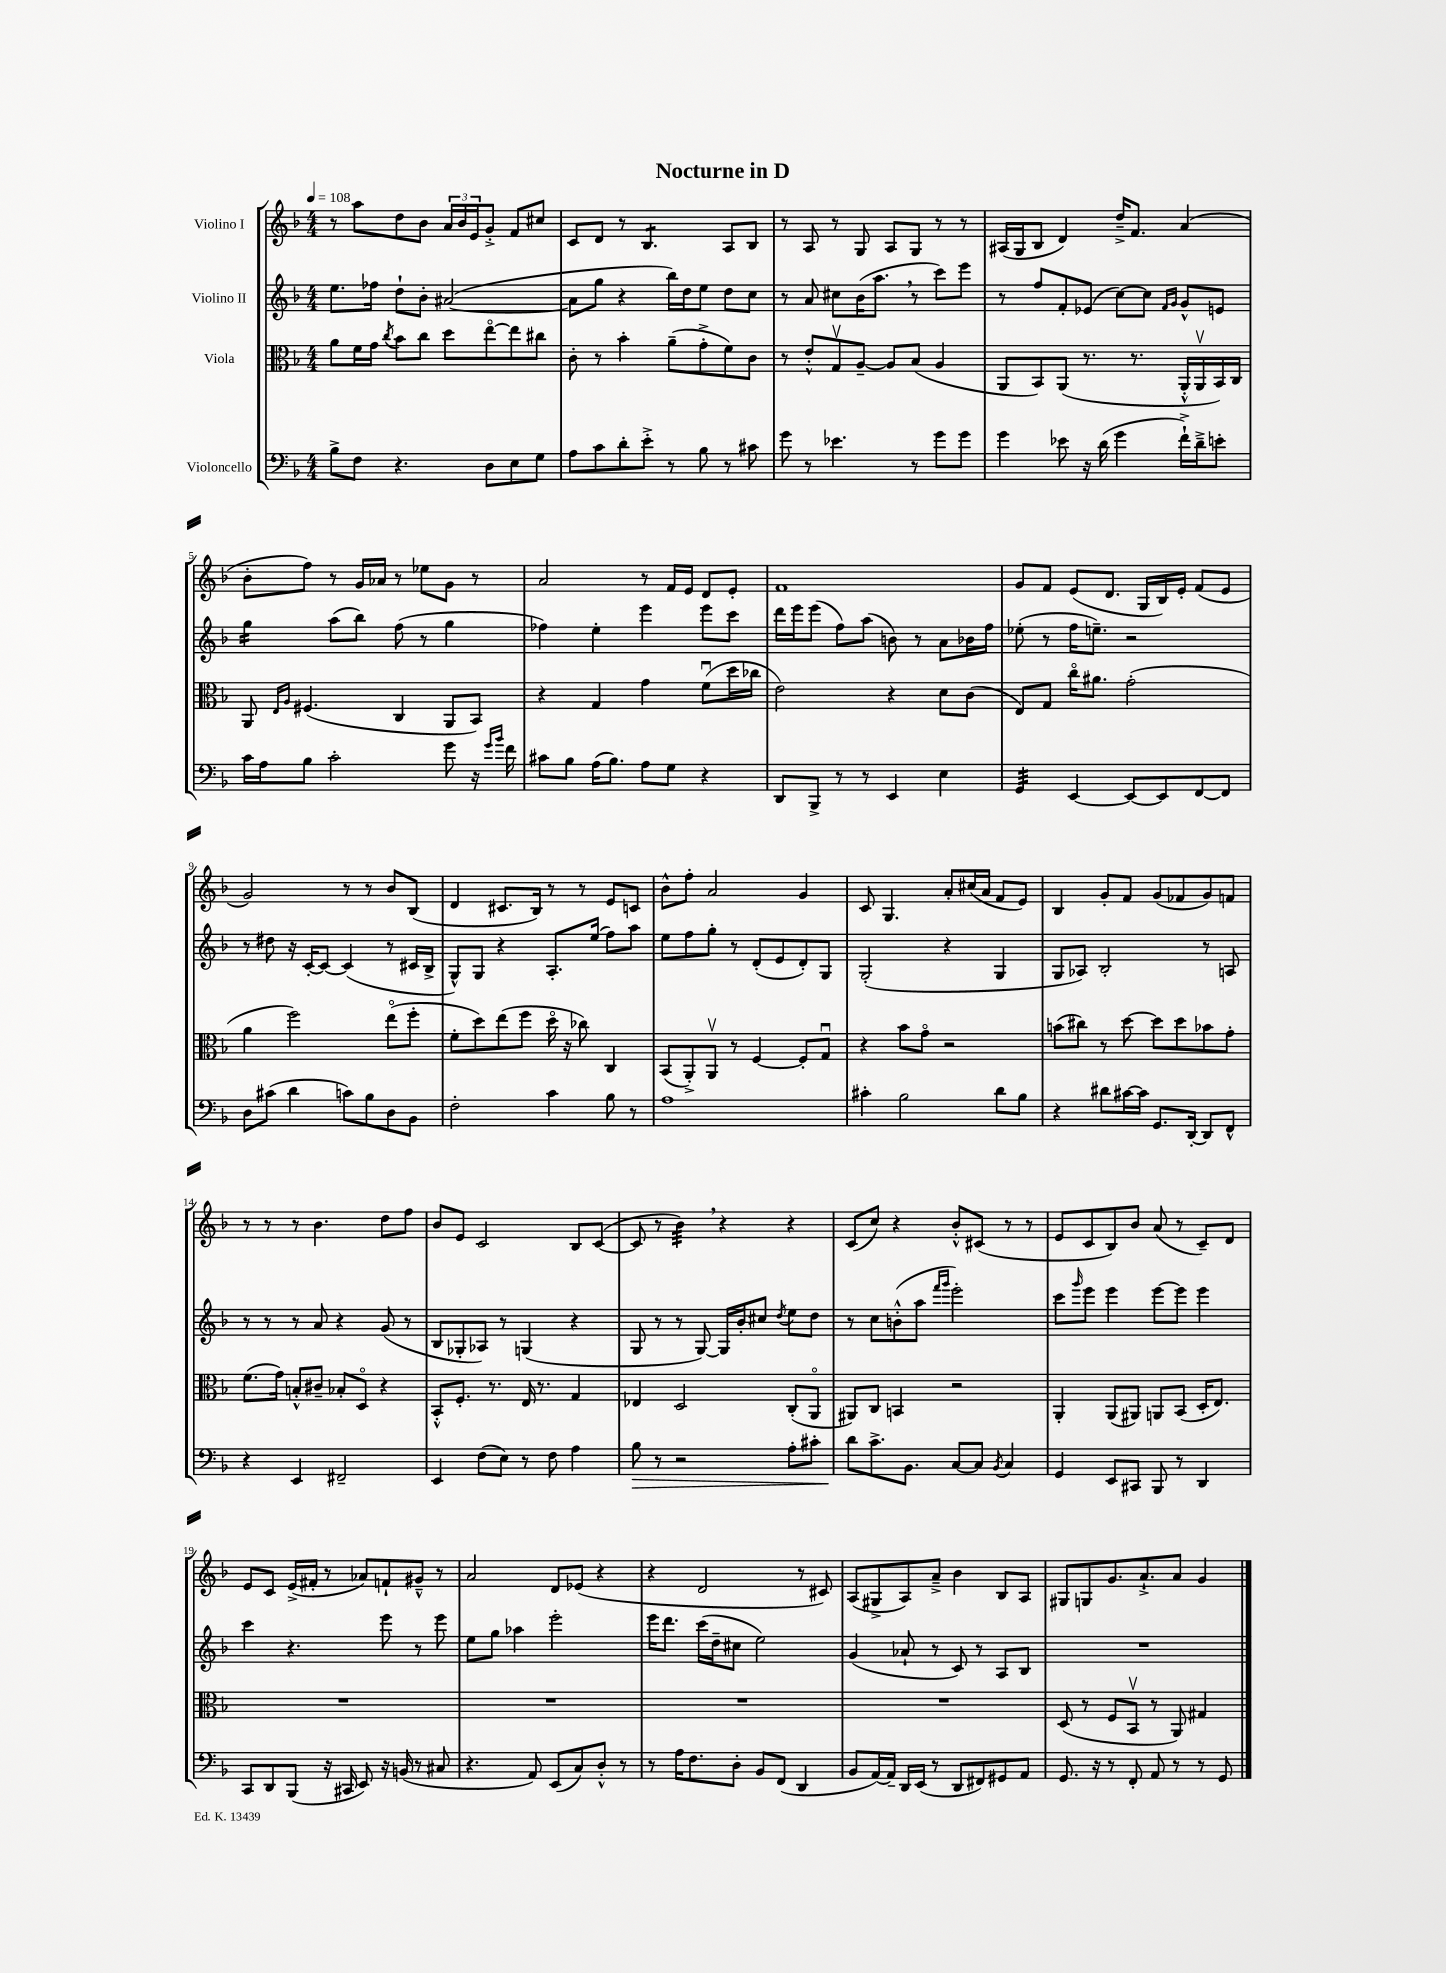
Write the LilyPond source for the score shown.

\header { title = "Nocturne in D" }
<<
\new StaffGroup <<
\new Staff = "s0" \with { instrumentName = "Violino I" } {
    \clef treble \key f \major \numericTimeSignature \time 4/4 \tempo 4 = 108
    r8 a''8 d''8 bes'8 \tuplet 3/2 { a'16 bes'16 e'16 } g'8-.-> f'8 cis''8 |
    c'8 d'8 r8 bes4.:8 a8 bes8 |
    r8 a8 r8 g8 a8 g8 r8 r8 |
    ais16( g16 bes8 d'4) d''16---> f'8. a'4( |
    bes'8-. f''8) r8 g'16 aes'16 r8 ees''8 g'8 r8 |
    a'2 r8 f'16 e'16 d'8 e'8-. |
    f'1 |
    g'8 f'8 e'8( d'8. g16 bes16) e'16-. f'8( e'8 |
    g'2) r8 r8 bes'8 bes8( |
    d'4 cis'8. bes16) r8 r8 e'8 c'8 |
    bes'8-^ f''8-. a'2 g'4 |
    c'8 g4. a'8-. cis''16( a'16 f'8 e'8) |
    bes4 g'8-. f'8 g'8( fes'8 g'8) f'8 |
    r8 r8 r8 bes'4. d''8 f''8 |
    bes'8 e'8 c'2 bes8 c'8~( |
    c'8 r8 bes'4:32) \breathe r4 r4 |
    c'8( c''8) r4 bes'8-.-^ cis'8( r8 r8 |
    e'8 c'8 bes8) bes'8 a'8( r8 c'8--) d'8 |
    e'8 c'8 e'16->( fis'16-. r8 aes'8) f'8-! gis'8---^ r8 |
    a'2 d'8 ees'8( r4 |
    r4 d'2 r8 cis'8) |
    a8( gis8-> a8) a'8---> bes'4 bes8 a8 |
    gis8 g8 g'8. a'8.-!-> a'8 g'4 \bar "|." |
}
\new Staff = "s1" \with { instrumentName = "Violino II" } {
    \clef treble \key f \major \numericTimeSignature \time 4/4
    e''8. fes''16 d''8-! bes'8-. ais'2~( |
    ais'8 g''8 r4 bes''16) d''16 e''8 d''8 c''8 |
    r8 a'8 cis''8 bes'16( a''8. \breathe r8 c'''8) e'''8 |
    r8 f''8 f'8-. ees'8( c''8~) c''8 \grace { f'16 g'16 } g'8-^ e'8 |
    g''4:16 a''8( bes''8) f''8( r8 g''4 |
    fes''4) e''4-. e'''4 e'''8 c'''8 |
    d'''16 e'''16 e'''8( f''8) a''8( b'8) r8 a'8 bes'16 f''16 |
    ees''8-.( r8 f''16 e''8.--) r2 |
    r8 dis''8 r16 c'16~-. c'8~ c'4( r8 cis'16 bes16-> |
    g8-^) g8 r4 a8.-. e''16( f''8) a''8 |
    e''8 f''8 g''8-. r8 d'8-.( e'8 d'8-.) g8 |
    g2-.( r4 g4 |
    g8 aes8) bes2-. r8 a8 |
    r8 r8 r8 a'8 r4 g'8( r8 |
    bes8 ges8-. aes8) r8 g4( r4 |
    g8 r8 r8 g8~) g16 bes'16-. cis''8 \acciaccatura { d''8 } e''8 d''8 |
    r8 c''8 b'8-.-^( a''8 \grace { f'''16 g'''16 } e'''2-.) |
    c'''8 \grace { g'''16 } e'''8 e'''4 e'''8~ e'''8 e'''4 |
    c'''4 r4. e'''8 r8 e'''8 |
    e''8 g''8 aes''4 e'''2-. |
    e'''16 d'''8. c'''16( d''16-- cis''8 e''2) |
    g'4( aes'8-! r8 c'8) r8 a8 bes8 |
    R1 \bar "|." |
}
\new Staff = "s2" \with { instrumentName = "Viola" } {
    \clef alto \key f \major \numericTimeSignature \time 4/4
    a'8 f'16 g'16 \acciaccatura { c''8 } bes'8 c''8 d''8 e''8~\flageolet e''8 cis''8 |
    c'8-. r8 bes'4-. a'8--( g'8-.-> f'8) c'8 |
    r8 e'8-.-^ g8\upbow a8~-- a8 bes8( a4 |
    a,8 bes,8) a,8( r8. r8. a,16-.-^ a,16\upbow bes,16) c16 |
    a,8 \grace { e16 a16 } fis4.( c4 a,8 bes,8) |
    r4 g4 g'4 f'8\downbow( d''16 ces''16 |
    e'2) r4 d'8 c'8( |
    e8) g8 c''16\flageolet ais'8. g'2-.( |
    a'4 f''2) e''8\flageolet( f''8-. |
    f'8-. d''8) e''8( f''8 d''16\flageolet r16 ces''8) c4 |
    bes,8( a,8-.->) a,8\upbow r8 f4~ f8-. g8\downbow |
    r4 bes'8 g'8\flageolet r2 |
    b'8( cis''8) r8 d''8~ d''8 d''8 bes'8 g'8-. |
    f'8.( g'16) b8-.-^ cis'8-- bes8-. d8\flageolet r4 |
    bes,8-.-^ f8.-. r8. e16 r8. g4 |
    ees4 d2 c8-.( a,8\flageolet |
    ais,8) c8 b,4 r2 |
    a,4-. a,8( ais,8) a,8 bes,8( d16-. e8.) |
    R1 |
    R1 |
    R1 |
    R1 |
    d8( r8 f8 bes,8\upbow r8 a,8) gis4 \bar "|." |
}
\new Staff = "s3" \with { instrumentName = "Violoncello" } {
    \clef bass \key f \major \numericTimeSignature \time 4/4
    bes8-> f8 r4. d8 e8 g8 |
    a8 c'8 d'8-. e'8-.-> r8 bes8 r8 cis'8 |
    g'8 r8 ees'4. r8 g'8 g'8 |
    g'4 ees'8 r16 d'16( g'4 f'16-!->) d'16---> e'8-. |
    c'16 a16 bes8 c'2-. g'8 r16 \grace { g'16 bes'16 } f'16 |
    cis'8 bes8 a16( bes8.) a8 g8 r4 |
    d,8 bes,,8-> r8 r8 e,4 e4 |
    g,4:32 e,4~ e,8~ e,8 f,8~ f,8 |
    d8 cis'8( d'4 c'8) bes8 d8 bes,8 |
    f2-. c'4 bes8 r8 |
    a1 |
    cis'4-. bes2 d'8 bes8 |
    r4 dis'8 cis'16~ cis'16 g,8. d,16~-. d,8 f,8-^ |
    r4 e,4 fis,2-- |
    e,4 f8( e8) r8 f8 a4 |
    bes8\> r8 r2 a8-. cis'8-. |
    d'8\! c'8.-> bes,8. c8~ c8 \acciaccatura { bes,8 } c4 |
    g,4 e,8 cis,8 bes,,8 r8 d,4 |
    c,8 d,8 bes,,8( r16 cis,16 e,8) r16 b,16( r8 cis8 |
    r4. a,8) e,8( c8) d8-.-^ r8 |
    r8 a16 f8. d8-. bes,8 f,8( d,4 |
    bes,8 a,16~) a,16-- d,16 e,16( r8 d,8 fis,8) gis,8 a,8 |
    g,8. r16 r8 f,8-. a,8 r8 r8 g,8 \bar "|." |
}
>>
>>
